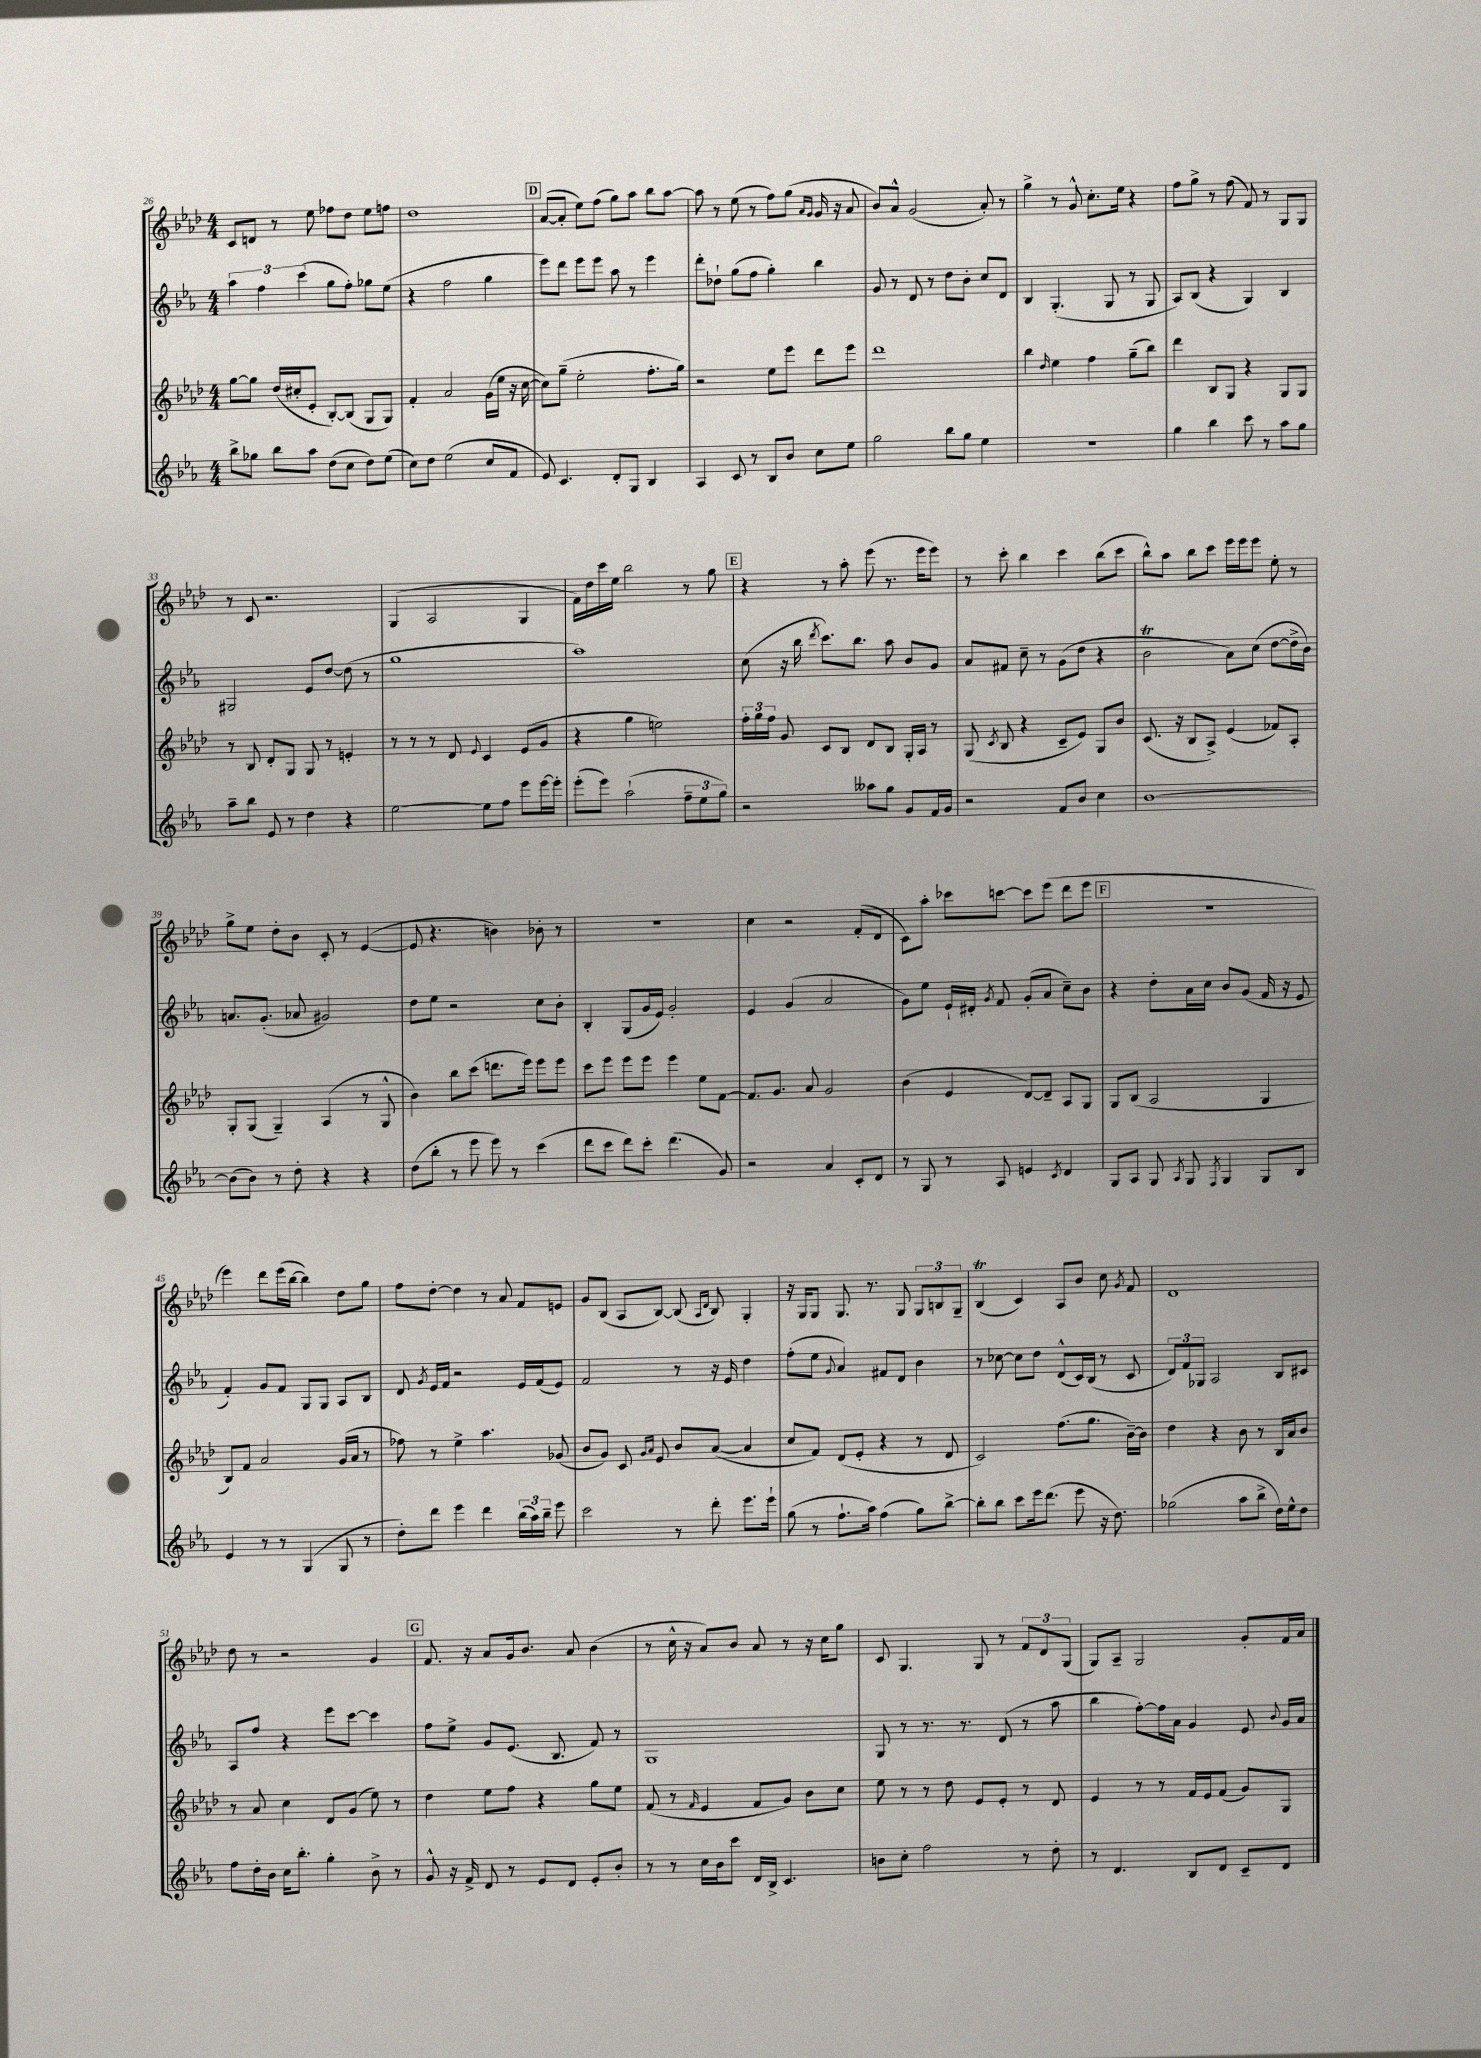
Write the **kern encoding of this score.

**kern	**kern	**kern	**kern
*part4	*part3	*part2	*part1
*staff4	*staff3	*staff2	*staff1
*clefG2	*clefG2	*clefG2	*clefG2
*k[b-e-a-]	*k[b-e-a-d-]	*k[b-e-a-]	*k[b-e-a-d-]
*M4/4	*M4/4	*M4/4	*M4/4
=26	=26	=26	=26
8bb-^\L	[8gg\L	6aa-\	8c/L
8gg-X\J	8gg\J]	.	8dn/J
.	.	6ff\	.
8bb-\L	(16dd-/LL	.	8r
.	16cc#X'/J	.	.
.	.	(6ccc\	.
8aa-\J	8e-'/J	.	8ee-\
(8dd\L	[8B-'/L)	8gg\L	8ff-X\L
8cc\J	(8B-/J]	8ff'\J)	8dd-\J
8dd\L)	8G/L	8gg-X\L	8ee-\L
(8ee-\J	8G/J)	(8ee-\J	8ffn\J
=27	=27	=27	=27
8cc\L)	4f'/	4r	1dd-
8dd\J	.	.	.
(2ee-\	2a-/	2ff\	.
8cc/L	(16g\LL	4gg\	.
.	16ee-\JJ	.	.
8f/J	16r	.	.
.	[16cc\	.	.
!!LO:REH:place=s1:t=D
=28	=28	=28	=28
8e-/)	8cc\L])	8eee-\L)	([8a-/L
4.c/	(8gg~\J	8ddd\J	8a-'/J]
.	2ee-'\	8eee-\L	8ee-\L)
.	.	8eee-\J	(8ff\J
8d'/L	.	8aa-\	8gg\L)
8G/J	.	8r	8aa-\J
4B-/	8.ff'\L	4eee-\	8bb-\L
.	.	.	[8aa-\J
.	16gg\Jk)	.	.
=29	=29	=29	=29
4A-/	2r	8ddd'\L	8aa-\]
.	.	8dd-X`\J	8r
8c/	.	(8gg\L	(8ee-\
8r	.	8ff\J	8r
8B-/L	8ee-\L	4gg'\)	8ff\L)
8b-/J	8eee-\J	.	(8gg\J
.	.	.	16qqa-/LL
.	.	.	16qqg/JJ
8cc\L	8ddd-\L	4bb-\	16g/
.	.	.	16r
8ee-\J	8eee-\J	.	8a-/
=30	=30	=30	=30
2gg\	1ddd-	8g/	8b-/L)
.	.	8r	8a-^^/J
.	.	8d/	(2g/
.	.	8r	.
8bb-\L	.	8dd\L	.
8gg\J	.	8b-'\J	.
4ee-\	.	8cc/L	8a-'/)
.	.	8d/J	8r
=31	=31	=31	=31
1r	4bb-\	4B-/	4gg^\
.	16qqdd-/	.	.
.	4ee-\	(4.G'/	8r
.	.	.	8g^^/
.	4ff\	.	8.cc'\L
.	.	8G/	.
.	.	.	16ee-\Jk
.	(8gg~\L	8r	4r
.	8bb-\J)	8G/	.
=32	=32	=32	=32
4gg\	4ddd-\	8A-/L)	8ff\L
.	.	(8B-/J	8gg^\J
4bb-\	8B-/L	4r	8r
.	8G/J	.	(8ff\
8ccc\	4r	4G/)	8f/)
8r	.	.	8r
8aa-\L	8G/L	4B-/	8G/L
8gg\J	8G/J	.	8G/J
!!LO:LB:g=z
=33	=33	=33	=33
8aa-~\L	8r	2G#X/	8r
8bb-\J	8B-/	.	8c/
8e-/	8d-'/L	.	2.r
8r	8G/J	.	.
4dd\	8G/	8e-/L	.
.	8r	[8dd/J	.
4r	4en'/	(8dd\]	.
.	.	8r	.
=34	=34	=34	=34
[2ee-\	8r	1gg	(4G/
.	8r	.	.
.	8r	.	2A-/
.	8d-/	.	.
.	8qqe-/	.	.
8ee-\L]	4c/	.	.
8ff\J	.	.	.
8eee-\L	(8e-/L	.	4G/
[16eee-\L	8g/J	.	.
16eee-'\JJ]	.	.	.
=35	=35	=35	=35
(8eee-'\L	4r	1aa-)	16f\LL)
.	.	.	16dd-\
8eee-\J)	.	.	16ccc\
.	.	.	16ee-\JJ
(2aa-`\	4gg\	.	2bb-\
.	2een\)	.	.
12ff~\L	.	.	8r
12ee-\	.	.	.
.	.	.	8gg\
12gg\J)	.	.	.
!!LO:REH:place=s1:t=E
=36	=36	=36	=36
2r	24ff'\LL	(8cc\	4r
.	24gg\	.	.
.	24ff\JJ	.	.
.	8g/	16r	.
.	.	16bb-\	.
.	.	8qddd/	.
.	8c/L	8.ccc\L)	8r
.	8B-/J	.	8aa-'\
.	.	8.bb-\J	.
8aa--X\L	8d-/L	.	(8eee-\
8gg\J	8B-/J	8aa-\	8.r
8g/L	16G'/LL	8b-/L	.
.	16A-/JJ	.	16eee-\KL
16f/L	8r	8g/J	8eee-\J)
16g/JJ	.	.	.
=37	=37	=37	=37
2r	(8G/	8a-/L	8r
.	8qc/	.	.
.	8B-/	8f#X/J	8ccc'\
.	4r	8cc~\	4bb-\
.	.	8r	.
8f/L	8c~/L	(8g\L	4ccc\
8b-/J	8e-/J)	8dd\J	.
4cc\	8G/L	4r	(8bb-\L
.	8b-/J	.	8ccc\J
=38	=38	=38	=38
[1b-	(8.c/	2b-T\	8bb-^^\L)
.	.	.	8aa-\J
.	16r	.	.
.	8B-/L	.	8bb-\L
.	8A-^/J)	.	8ccc\J
.	(4e-/	8a-\L)	16eee-\LL
.	.	.	16eee-\J
.	.	(8cc\J	8eee-\J
.	8f-X/L)	[8dd\L	8ee-'\
.	8A-'/J	16dd^\L]	8r
.	.	16b-\JJ)	.
!!LO:LB:g=z
=39	=39	=39	=39
(8b-\L]	8G'/L	8.an/L	8gg^\L
8b-\J)	(8G/J	.	8ee-\J
.	.	(8.g'/J	.
8r	4G~/)	.	8dd-'\L
8dd'\	.	8a-X/	8b-\J
4r	(4A-/	2g#X/)	8c'/
.	.	.	8r
4r	8r	.	([4e-/
.	8G^^/	.	.
=40	=40	=40	=40
(8dd\L	4b-\)	8dd\L	8e-/]
8bb-'\J	.	8ee-\J	4.r
8r	8bb-\L	2r	.
8eee-\	(8ccc\J	.	.
8eee-\)	8.dddn\L	.	4bn\)
8r	.	.	.
.	16eee-\Jk)	.	.
(4ccc\	8eee-\L	8cc\L	8b-X'\
.	8eee-\J	8b-'\J	8r
=41	=41	=41	=41
8ddd\L	8ccc\L	4B-'/	1r
8ccc\J	8eee-\J	.	.
8ddd\L)	8eee-\L	(8G/L	.
8ccc'\J	8eee-\J	16g/L	.
.	.	16e-/JJ)	.
(4.ddd\	4eee-\	2g'/	.
.	8ee-\L	.	.
8g/)	[8f\J	.	.
=42	=42	=42	=42
2r	8.f/L]	4e-/	4cc\
.	8.g/J	.	.
.	.	(4g/	2r
.	8a-/	.	.
4a-/	2g/	2a-/	.
8c'/L	.	.	(8f'/L
8d/J	.	.	8d-/J
=43	=43	=43	=43
8r	(4b-\	8g\L)	8c\L)
8G/	.	8ee-\J	8aa-'\J
8r	4e-/	16e-`/LL	8ccc-X\L
.	.	16d#X'/JJ	.
.	.	8qg/	.
8A-/	.	8f/	[8cccn\J
4en/	[8d-/L)	(8g'/L	8ccc\L]
.	8d-~/J]	8a-/J	(8eee-\J
8qc/	.	.	.
4d/	8A-/L	8cc~\L)	8ddd-\L
.	8G/J	8b-\J	8eee-\J
!!LO:REH:place=s1:t=F
=44	=44	=44	=44
8G/L	8G/L	4r	1r
8A-/J	(8B-/J	.	.
8G/	2A-/	8dd'\L	.
8qA-/	.	.	.
8G/	.	16a-\L	.
.	.	16cc\JJ	.
8qF/	.	.	.
4G/	.	8b-/L	.
.	.	(8g/J	.
8G/L	4G/	16f/	.
.	.	16r	.
8B-/J	.	8e-/	.
!!LO:LB:g=z
=45	=45	=45	=45
4e-/	8B-/L)	4f'/)	4eee-\)
.	8f/J	.	.
8r	2a-/	8g/L	8ddd-\L
8r	.	8f/J	(16eee-\L
.	.	.	[16bb-\JJ
(4G/	.	8G/L	4bb-\])
.	.	8G/J	.
8G/	(16g/LL	8A-/L	8dd-\L
.	16a-/JJ	.	.
8r	8r	8B-/J	8gg\J
=46	=46	=46	=46
8dd'\L)	8ff-X\)	8d/	8ff\L
.	.	8qg/	.
8ddd\J	8r	16e-/LL	[8dd-'\J
.	.	16f/JJ	.
4eee-\	4ee-^\	2r	4dd-\]
4ddd\	4.aa-\	.	8r
.	.	.	8a-/
(24bb-\LL	.	16e-/LL	8f/L
24aa-\)	.	.	.
.	.	(16f/J	.
24bb-~\JJ	.	.	.
8eee-\	(8g-X/	8e-/J)	8en/J
=47	=47	=47	=47
2ccc\	8b-/L	2f/	8g/L
.	8g/J)	.	(8B-/J
.	8c/	.	8A-/L
.	16qqg/LL	.	.
.	16qqa-/JJ	.	.
.	8e-/	.	[8B-/J)
8r	8b-/L	8r	(8B-/]
.	.	.	16qqA-/LL
.	.	.	16qqd-/JJ
8ddd'\	([8a-/J	16r	8B-/)
.	.	16e-/	.
8.eee-\L	4a-/]	4dd\	4G'/
16eee-`\Jk	.	.	.
=48	=48	=48	=48
(8gg\	8cc/L	(8ff'\L	16r
.	.	.	16G/KL
8r	8f/J)	8ee-\J	8G/J
.	.	8qqg/	.
8.ff`\L	(8d-/L	4a-/)	8.G/
.	8e-'/J	.	.
16aa-\Jk)	.	.	8.r
(4ff\	4r	8f#X/L	.
.	.	8d/J	8G/
8gg\L)	8r	4b-\	12G/L
.	.	.	12Bn/
[8bb-^\J	8d-/	.	.
.	.	.	12G~/J
=49	=49	=49	=49
8bb-'\L]	2c/)	8r	(4B-T/
8bb-\J	.	[8cc-X\	.
8ccc\L	.	8cc-\L]	4c/)
16eee-\k	.	8dd\J	.
(8.ddd\J	.	.	.
.	(8.ff\L	(8d^^/L	8A-/L
8eee-\	.	16c/L)	8b-/J
.	8.gg\J	(16B-/JJ	.
16r	.	8r	8cc\
8.dd\)	.	.	.
.	.	.	8qg/
.	[16b-~\LL)	8c/	8f/
.	16b-\JJ]	.	.
=50	=50	=50	=50
(2gg-X\	4dd-\	12d/L)	1d-
.	.	12f/	.
.	.	12G-X/J	.
.	4r	2A-/	.
8aa-\L	8b-\	.	.
8bb-^\J	8r	.	.
16dd\LL)	16B-/LL	8B-/L	.
16ee-^^\J	16a-/J	.	.
8dd\J	8b-/J	8c#X/J	.
!!LO:LB:g=z
=51	=51	=51	=51
8ff\L	8r	8A-/L	8dd-\
16dd'\L	8a-/	8ff/J	8r
16b-\JJ	.	.	.
16cc\KL	4cc\	4r	2r
8.bb-'\J	.	.	.
4gg'\	8d-/L	8eee-\L	.
.	(8g/J	[8ccc\J	.
8b-^\	8ee-\)	4ccc\]	4g/
8r	8r	.	.
!!LO:REH:place=s1:t=G
=52	=52	=52	=52
8g^^/	4dd-\	8ff\L	8.f/
16r	.	8ee-^\J	.
16f^/	.	.	16r
8d/	8ee-\L	8g/L	8a-/L
8r	8ff\J	(8.e-/J	16g/k
.	.	.	8.b-/J
8e-/L	4r	.	.
.	.	8.B-/	.
8d/J	.	.	8a-/
8e-'/L	8gg\L	8f/)	(4b-\
8b-'/J	8ee-\J	8r	.
=53	=53	=53	=53
8r	(8f/	1G	8r
8r	8r	.	16cc^^\
.	.	.	16r
.	16qqf/	.	.
16cc\LL	4e-/	.	8a-/L)
16b-\J	.	.	.
8ccc\J	.	.	8b-/J
16d/LL	8f/L	.	8a-/
16B-^/JJ	.	.	.
4.c/	8g/J)	.	8r
.	8b-\L	.	16r
.	.	.	16cc\KL
.	8cc\J	.	8gg\J
=54	=54	=54	=54
8bn\L	8ee-\	8G/	8c/
8cc'\J	8r	8r	4.G/
2ff\	8r	8.r	.
.	8dd-\	.	.
.	.	8.r	.
.	8e-/L	.	8G/
.	8e-'/J	(8d/	8r
8r	8r	8r	12f/L
.	.	.	12d-/
8dd'\	8d-/	8aa-\	.
.	.	.	(12G/J
=55	=55	=55	=55
8r	4e-/	4bb-\	8G/L)
4.d/	.	.	8A-~/J
.	8r	[8ff'\L)	2G/
.	8r	16ff\L]	.
.	.	16a-\JJ	.
8B-/L	16f/LL	4g/	.
.	16e-/J	.	.
8d/J	(8f/J	.	.
8c~/L	8g/L)	8e-/	8g'/L
.	.	8qqb-/	.
8d/J	8G/J	16g/LL	16f/L
.	.	16a-/JJ	16a-/JJ
==	==	==	==
*-	*-	*-	*-
